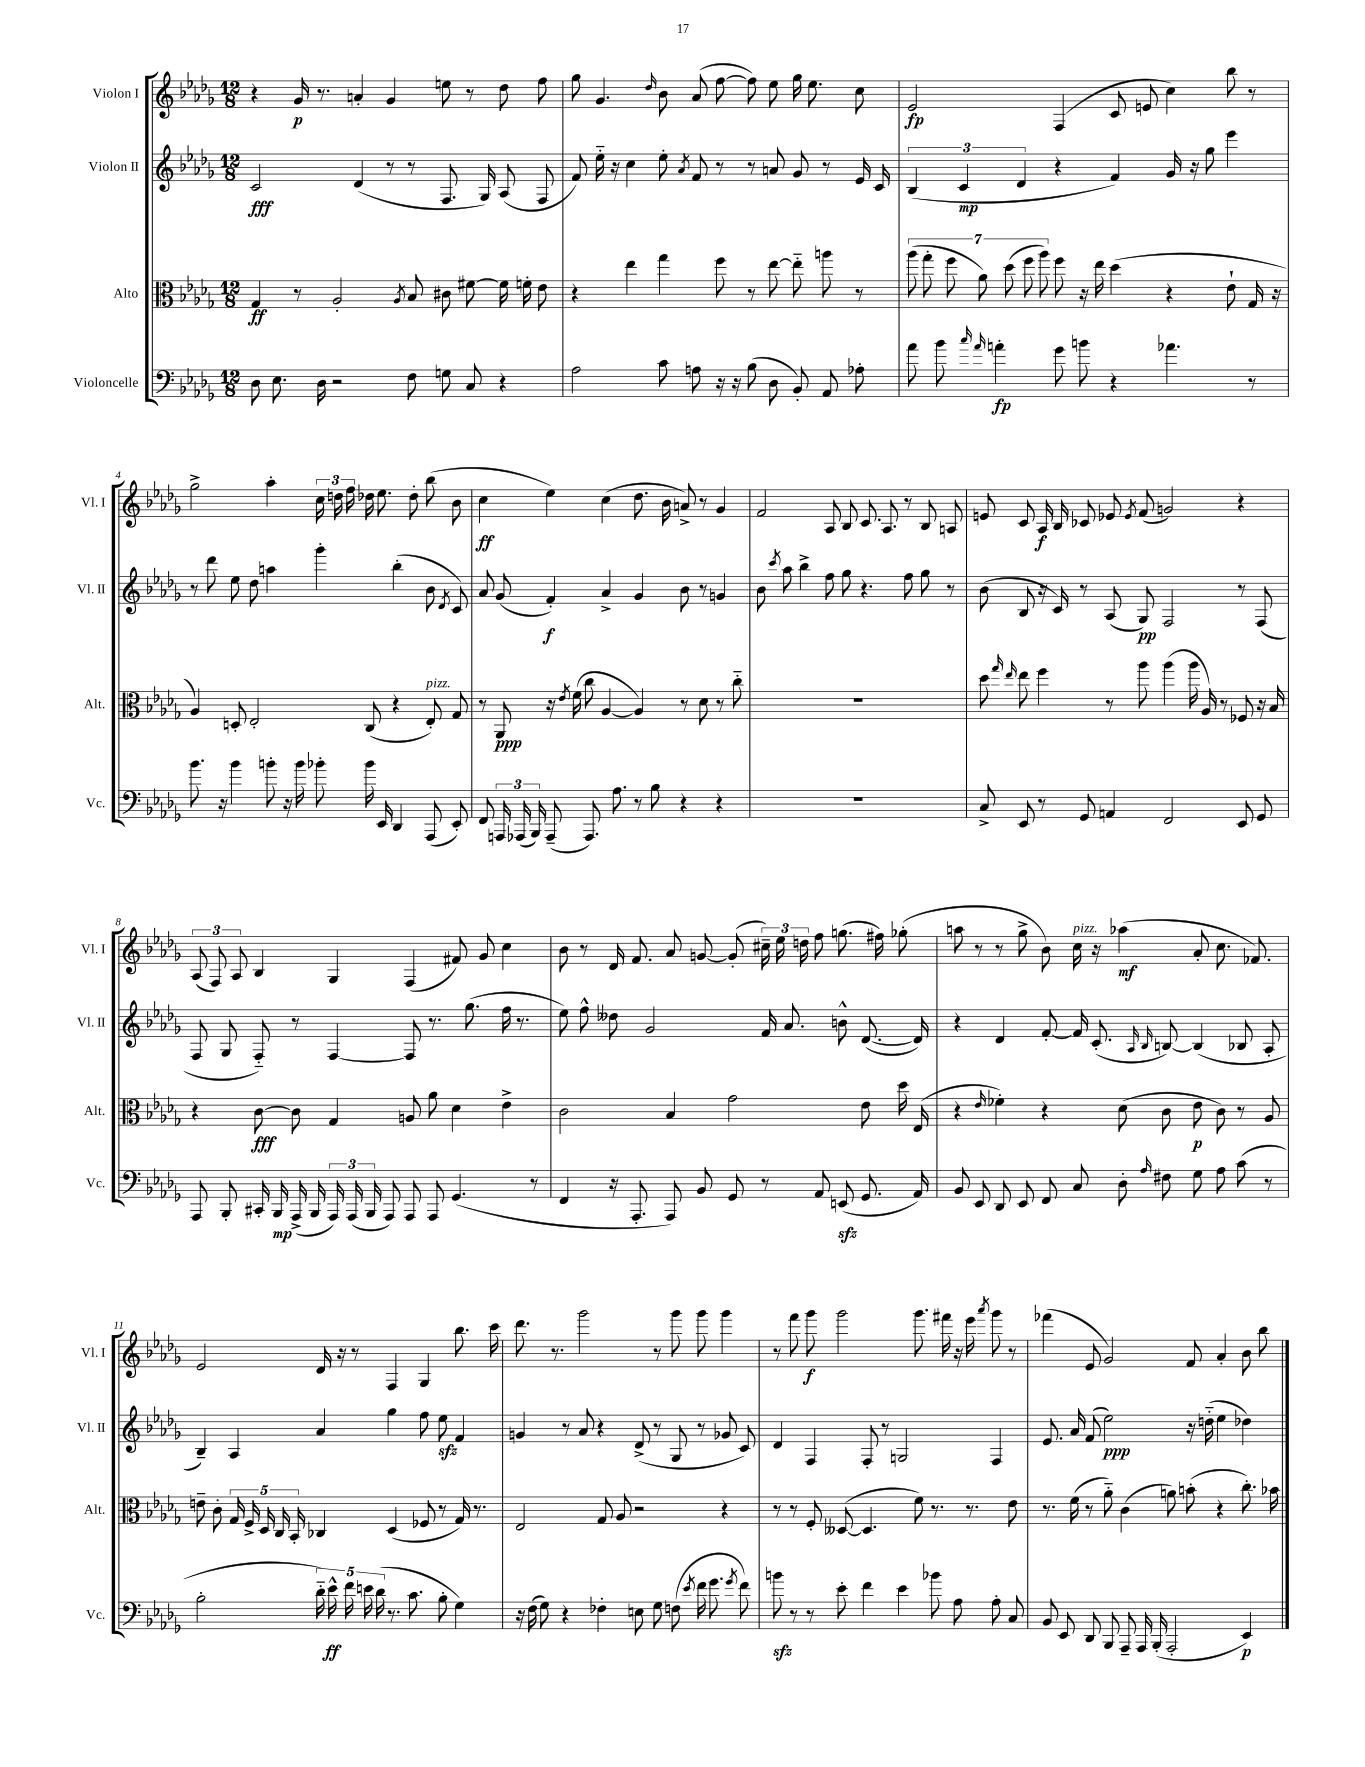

**kern	**dynam	**kern	**dynam	**kern	**dynam	**kern	**dynam
*part4	*part4	*part3	*part3	*part2	*part2	*part1	*part1
*staff4	*staff4	*staff3	*staff3	*staff2	*staff2	*staff1	*staff1
*I"Violoncelle	*	*I"Alto	*	*I"Violon II	*	*I"Violon I	*
*I'Vc.	*	*I'Alt.	*	*I'Vl. II	*	*I'Vl. I	*
*clefF4	*	*clefC3	*	*clefG2	*	*clefG2	*
*k[b-e-a-d-g-]	*	*k[b-e-a-d-g-]	*	*k[b-e-a-d-g-]	*	*k[b-e-a-d-g-]	*
*M12/8	*	*M12/8	*	*M12/8	*	*M12/8	*
=1	=1	=1	=1	=1	=1	=1	=1
8D-\	.	4G-/	ff	2c/	fff	4r	.
8.E-\	.	.	.	.	.	.	.
.	.	8r	.	.	.	16g-/	p
16D-\	.	.	.	.	.	8.r	.
2r	.	2A-'/	.	.	.	.	.
.	.	.	.	(4d-/	.	4an'/	.
.	.	.	.	8r	.	4g-/	.
.	.	8qA-/	.	.	.	.	.
8F\	.	8B-/	.	8r	.	.	.
8Gn\	.	8c#X\	.	8.F/	.	8een\	.
8C/	.	[8f#X\	.	.	.	8r	.
.	.	.	.	16G-/)	.	.	.
4r	.	16f#\]	.	(8A-/	.	8dd-\	.
.	.	16fn'\	.	.	.	.	.
.	.	8e-\	.	8F/	.	8ff\	.
=2	=2	=2	=2	=2	=2	=2	=2
2A-\	.	4r	.	8f/)	.	8gg-\	.
.	.	.	.	16ee-\	.	4.g-/	.
.	.	.	.	16r	.	.	.
.	.	4ee-\	.	4cc\	.	.	.
.	.	.	.	.	.	16qqdd-/	.
8c\	.	4gg-\	.	8ee-'\	.	8b-\	.
.	.	.	.	8qa-/	.	.	.
8An\	.	.	.	8f/	.	(8a-/	.
16r	.	8ff\	.	8r	.	[8ff\	.
16r	.	.	.	.	.	.	.
(8B-\	.	8r	.	8r	.	8ff\])	.
8D-\	.	[8ee-\	.	8an/	.	8ee-\	.
8BB-'/)	.	8ee-\]	.	8g-/	.	16gg-\	.
.	.	.	.	.	.	8.ee-\	.
8AA-/	.	8aan\	.	8r	.	.	.
8A-X'\	.	8r	.	16e-/	.	8cc\	.
.	.	.	.	16c/	.	.	.
=3	=3	=3	=3	=3	=3	=3	=3
8a-\	.	(14aa-\	.	(6B-/	.	2e-/	fp
.	.	14gg-'\	.	.	.	.	.
8b-\	.	.	.	.	.	.	.
.	.	14ff\	.	.	.	.	.
.	.	.	.	6c/	mp	.	.
.	.	14a-\)	.	.	.	.	.
16qqcc/	.	.	.	.	.	.	.
16qqa-/	.	.	.	.	.	.	.
4an'\	fp	.	.	.	.	.	.
.	.	(14dd-\	.	.	.	.	.
.	.	.	.	6d-/	.	.	.
.	.	14ff\	.	.	.	.	.
.	.	14aa-\)	.	.	.	.	.
8g-\	.	8ff\	.	4r	.	(4F/	.
8bn\	.	16r	.	.	.	.	.
.	.	16ee-\	.	.	.	.	.
4r	.	(4dd-\	.	4f/)	.	8c/	.
.	.	.	.	.	.	8en/	.
4.a-X\	.	4r	.	16g-/	.	4cc\)	.
.	.	.	.	16r	.	.	.
.	.	.	.	8gg-\	.	.	.
.	.	8e-`\	.	4eee-\	.	8bb-\	.
8r	.	16G-/	.	.	.	8r	.
.	.	16r	.	.	.	.	.
!!LO:LB:g=z
=4	=4	=4	=4	=4	=4	=4	=4
8.b-\	.	4A-/)	.	8r	.	2gg-^\	.
.	.	.	.	8ddd-\	.	.	.
16r	.	.	.	.	.	.	.
4b-\	.	8Dn'/	.	8ee-\	.	.	.
.	.	2E-'/	.	8dd-\	.	.	.
8bn'\	.	.	.	4aan\	.	4aa-'\	.
16r	.	.	.	.	.	.	.
16b\	.	.	.	.	.	.	.
8b-X'\	.	.	.	4ggg-'\	.	24cc\	.
.	.	.	.	.	.	24ddn\	.
.	.	.	.	.	.	24ff\	.
16b-\	.	(8C/	.	.	.	16dd-X\	.
16EE-/	.	.	.	.	.	8.ee-\	.
4DD-/	.	4r	.	(4bb-'\	.	.	.
.	.	.	.	.	.	8dd-'\	.
!	!	!LO:TX:a:i:t=pizz.	!	!	!	!	!
(8AAA-/	.	8E-'/)	.	8b-\	.	(8bb-\	.
.	.	.	.	8qd-/	.	.	.
8EE-'/)	.	8G-/	.	8c/)	.	8b-\	.
=5	=5	=5	=5	=5	=5	=5	=5
8FF/	.	8r	.	8a-/	.	4cc\	ff
24AAAn/	.	8AA-/	ppp	(8g-/	.	.	.
(24AAA-X/	.	.	.	.	.	.	.
24BBB-/)	.	.	.	.	.	.	.
(8AAA-~/	.	16r	.	4f'/)	f	4ee-\)	.
.	.	8qe-/	.	.	.	.	.
.	.	(16f\	.	.	.	.	.
8.AAA-/)	.	8cc\	.	.	.	.	.
.	.	[4A-/	.	4a-^/	.	(4cc\	.
8.A-\	.	.	.	.	.	.	.
8r	.	4A-/])	.	4g-/	.	8.dd-\	.
8B-\	.	.	.	.	.	.	.
.	.	.	.	.	.	16b-\	.
4r	.	8r	.	8b-\	.	8an^/)	.
.	.	8d-\	.	8r	.	8r	.
4r	.	8r	.	4gn/	.	4g-/	.
.	.	8cc\	.	.	.	.	.
=6	=6	=6	=6	=6	=6	=6	=6
1.r	.	1.r	.	8b-\	.	2f/	.
.	.	.	.	8qccc/	.	.	.
.	.	.	.	8aa-\	.	.	.
.	.	.	.	4bb-^\	.	.	.
.	.	.	.	8ff\	.	8A-/	.
.	.	.	.	8gg-\	.	8B-/	.
.	.	.	.	4.r	.	8.c/	.
.	.	.	.	.	.	8.A-/	.
.	.	.	.	8ff\	.	8r	.
.	.	.	.	8gg-\	.	8B-/	.
.	.	.	.	8r	.	8An/	.
=7	=7	=7	=7	=7	=7	=7	=7
8C^/	.	8dd-\	.	(8b-\	.	8en/	.
.	.	16qqgg-/	.	.	.	.	.
.	.	16qqee-/	.	.	.	.	.
8EE-/	.	8ee-\	.	8B-/	.	8c/	.
8r	.	4ff\	.	16r	.	16A-/	f
.	.	.	.	16c/)	.	16B-/	.
8GG-/	.	.	.	8r	.	8c-X/	.
4AAn/	.	8r	.	(8A-/	.	8e-X/	.
.	.	.	.	.	.	8qe-/	.
.	.	8aa-\	.	8G-/)	pp	(8f/	.
2FF/	.	(4aa-\	.	2F/	.	2gn/)	.
.	.	16aa-\	.	.	.	.	.
.	.	16A-/)	.	.	.	.	.
.	.	8r	.	.	.	.	.
8EE-/	.	8F-X/	.	8r	.	4r	.
8GG-/	.	16r	.	(8F/	.	.	.
.	.	16B-/	.	.	.	.	.
!!LO:LB:g=z
=8	=8	=8	=8	=8	=8	=8	=8
8AAA-/	.	4r	.	8F/	.	(12A-/	.
.	.	.	.	.	.	12F/)	.
8BBB-'/	.	.	.	8G-/	.	.	.
.	.	.	.	.	.	12A-/	.
16CC#X'/	.	[8c\	fff	8F/)	.	4B-/	.
16BBB-/	mp	.	.	.	.	.	.
(16AAA-^/	.	8c\]	.	8r	.	.	.
16BBB-/	.	.	.	.	.	.	.
24AAA-/)	.	4G-/	.	[4F/	.	4G-/	.
(24AAA-/	.	.	.	.	.	.	.
24BBB-/	.	.	.	.	.	.	.
8AAA-/)	.	.	.	.	.	.	.
8AAA-/	.	8An/	.	8F/]	.	(4F/	.
8AAA-/	.	8a-\	.	8.r	.	.	.
(4.GG-/	.	4d-\	.	.	.	8f#X/)	.
.	.	.	.	(8.gg-\	.	.	.
.	.	.	.	.	.	8g-/	.
.	.	4e-^\	.	16ff\	.	4cc\	.
.	.	.	.	8.r	.	.	.
8r	.	.	.	.	.	.	.
=9	=9	=9	=9	=9	=9	=9	=9
4FF/	.	2c\	.	8ee-\)	.	8b-\	.
.	.	.	.	8ff^^\	.	8r	.
16r	.	.	.	8dd--X\	.	16d-/	.
8.AAA-'/	.	.	.	.	.	8.f/	.
.	.	.	.	2g-/	.	.	.
8AAA-/)	.	4B-/	.	.	.	8a-/	.
8BB-/	.	.	.	.	.	[8gn/	.
8GG-/	.	2g-\	.	.	.	(8g'/]	.
8r	.	.	.	16f/	.	24cc#X~\)	.
.	.	.	.	.	.	24ee-\	.
.	.	.	.	8.a-/	.	.	.
.	.	.	.	.	.	24ddn\	.
8AA-/	.	.	.	.	.	8ff\	.
(8EEnzz/	.	.	.	8bn^^\	.	(8.ggn\	.
8.GG-/	.	8e-\	.	([8.d-/	.	.	.
.	.	.	.	.	.	16ff#X\)	.
.	.	16dd-\	.	.	.	(8gg-X'\	.
16AA-/)	.	(16E-/	.	16d-/])	.	.	.
=10	=10	=10	=10	=10	=10	=10	=10
8BB-/	.	4r	.	4r	.	8aan\	.
8EE-/	.	.	.	.	.	8r	.
.	.	16qqe-/	.	.	.	.	.
8DD-/	.	4f-X'\)	.	4d-/	.	8r	.
8EE-/	.	.	.	.	.	8gg-^\	.
8FF/	.	4r	.	[8f'/	.	8b-\)	.
!	!	!	!	!	!	!LO:TX:a:i:t=pizz.	!
8C/	.	.	.	16f/]	.	16cc\	.
.	.	.	.	(8.c'/	.	16r	.
8D-'\	.	(8d-\	.	.	.	(4aa-X\	mf
.	.	.	.	16qqA-/	.	.	.
16qqA-/	.	.	.	16qqB-/	.	.	.
8F#X\	.	8c\	.	[8Bn/)	.	.	.
8G-\	.	8e-\	p	(4B/]	.	8a-'/	.
8A-\	.	8c\)	.	.	.	8.cc\	.
(8c\	.	8r	.	8B-X/	.	.	.
.	.	.	.	.	.	8.f-X/)	.
8r	.	8A-/	.	8A-'/	.	.	.
!!LO:LB:g=z
=11	=11	=11	=11	=11	=11	=11	=11
2B-'\	.	8en~\	.	4B-~/)	.	2e-/	.
.	.	8c'\	.	.	.	.	.
.	.	20G-/	.	4A-/	.	.	.
.	.	20F^/	.	.	.	.	.
.	.	20D-/	.	.	.	.	.
.	.	20C/	.	.	.	.	.
.	.	20BB-'/	.	.	.	.	.
20d-\)	.	4C-X/	.	4a-/	.	16d-/	.
20e-^^\	ff	.	.	.	.	.	.
.	.	.	.	.	.	16r	.
20f\	.	.	.	.	.	.	.
.	.	.	.	.	.	8r	.
20en\	.	.	.	.	.	.	.
(20d-\	.	.	.	.	.	.	.
8.r	.	(4D-/	.	4gg-\	.	4F/	.
8.c\	.	.	.	.	.	.	.
.	.	8F-X/	.	8ff\	.	4G-/	.
8B-'\	.	8r	.	8ee-zz\	.	.	.
4G-\)	.	16G-/)	.	4f/	.	8.bb-\	.
.	.	8.r	.	.	.	.	.
.	.	.	.	.	.	16ccc\	.
=12	=12	=12	=12	=12	=12	=12	=12
16r	.	2E-/	.	4gn/	.	8.ddd-\	.
(16F\	.	.	.	.	.	.	.
8G-\)	.	.	.	.	.	.	.
.	.	.	.	.	.	8.r	.
4r	.	.	.	8r	.	.	.
.	.	.	.	8a-/	.	2ggg-\	.
4F-X'\	.	8G-/	.	4r	.	.	.
.	.	8A-/	.	.	.	.	.
8En\	.	2r	.	(8d-^/	.	.	.
8G-\	.	.	.	8r	.	8r	.
(8Fn\	.	.	.	8G-/	.	8ggg-\	.
8qe-/	.	.	.	.	.	.	.
16f\	.	.	.	8r	.	8ggg-\	.
8.g-\	.	.	.	.	.	.	.
.	.	4r	.	8g-X/	.	4ggg-\	.
8qg-/	.	.	.	.	.	.	.
8f\)	.	.	.	8c/)	.	.	.
=13	=13	=13	=13	=13	=13	=13	=13
8bnzz\	.	8r	.	4d-/	.	8r	.
8r	.	8r	.	.	.	8fff\	.
8r	.	8F'/	.	4F/	.	8ggg-\	f
8e-'\	.	([8D--X/	.	.	.	2ggg-\	.
4f\	.	4.D--/]	.	8F'/	.	.	.
.	.	.	.	8r	.	.	.
4e-\	.	.	.	2Gn/	.	.	.
.	.	8f\)	.	.	.	8.ggg-\	.
8b-X\	.	8.r	.	.	.	.	.
.	.	.	.	.	.	16fff#X\	.
8A-\	.	.	.	.	.	16r	.
.	.	8.r	.	.	.	16eee-\	.
.	.	.	.	.	.	8qaaa-/	.
8A-'\	.	.	.	4F/	.	8ggg-\	.
8C/	.	8e-\	.	.	.	8r	.
=14	=14	=14	=14	=14	=14	=14	=14
8BB-/	.	8.r	.	8.e-/	.	(4fff-X\	.
8EE-/	.	.	.	.	.	.	.
.	.	(16f\	.	16a-/	.	.	.
8DD-/	.	8r	.	(8f/	.	8e-/	.
8BBB-/	.	8a-\)	.	2ee-\)	ppp	2g-/)	.
8AAA-~/	.	(4c\	.	.	.	.	.
16AAA-/	.	.	.	.	.	.	.
(16BBB-'/	.	.	.	.	.	.	.
2AAA-'/	.	8an\)	.	.	.	.	.
.	.	(8bn'\	.	16r	.	8f/	.
.	.	.	.	(16ddn\	.	.	.
.	.	4r	.	4ee-\	.	4a-'/	.
4EE-/)	p	8.cc'\)	.	4dd-X\)	.	8b-\	.
.	.	.	.	.	.	8bb-\	.
.	.	16b-X\	.	.	.	.	.
==	==	==	==	==	==	==	==
*-	*-	*-	*-	*-	*-	*-	*-
